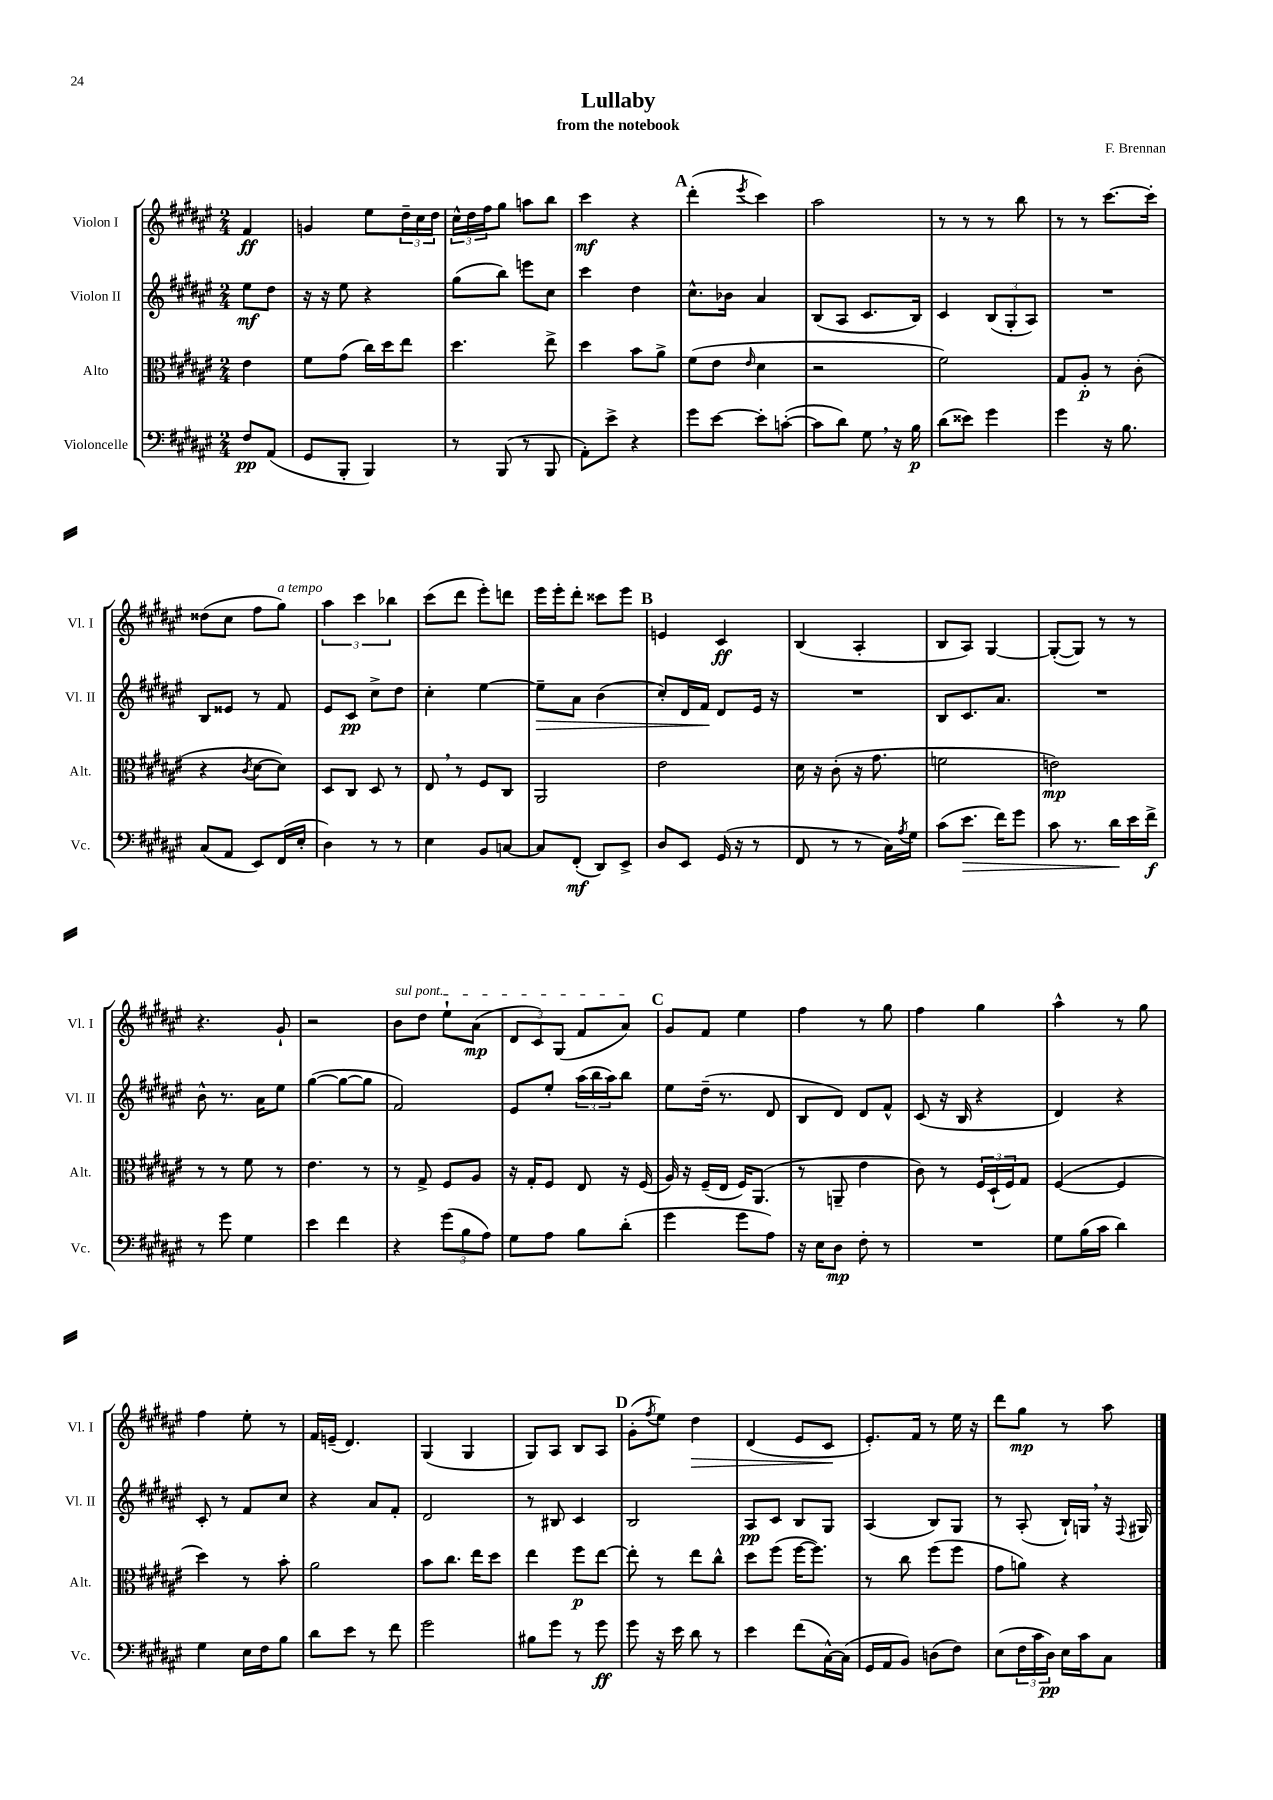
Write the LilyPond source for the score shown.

\header { title = "Lullaby" composer = "F. Brennan" subtitle = "from the notebook" }
<<
\new StaffGroup <<
\new Staff = "s0" \with { instrumentName = "Violon I" shortInstrumentName = "Vl. I" } {
    \clef treble \key fis \major \numericTimeSignature \time 2/4 \partial 4
    fis'4\ff |
    g'4 eis''8 \tuplet 3/2 { dis''16-- cis''16 dis''16 } |
    \tuplet 3/2 { cis''16-^ dis''16 fis''16 } gis''8 a''8 b''8 |
    cis'''4\mf r4 |
    \mark \markup { \bold "A" } dis'''4-.( \acciaccatura { eis'''8 } cis'''4) |
    ais''2 |
    r8 r8 r8 b''8 |
    r8 r8 cis'''8.~ cis'''16-. |
    disis''8( cis''8 fis''8 gis''8^\markup { \italic "a tempo" }) |
    \tuplet 3/2 { ais''4 cis'''4 bes''4 } |
    cis'''8( dis'''8 eis'''8-.) d'''8 |
    eis'''16 eis'''16-. dis'''8-. cisis'''8 eis'''8 |
    \mark \markup { \bold "B" } e'4 cis'4\ff |
    b4( ais4-. |
    b8 ais8) gis4~ |
    gis8~-.( gis8) r8 r8 |
    r4. gis'8-! |
    r2 |
    \once \override TextSpanner.bound-details.left.text = \markup { \italic "sul pont." } b'8\startTextSpan dis''8 eis''8-! ais'8\mp( |
    \tuplet 3/2 { dis'8 cis'8) gis8( } fis'8 ais'8\stopTextSpan) |
    \mark \markup { \bold "C" } gis'8 fis'8 eis''4 |
    fis''4 r8 gis''8 |
    fis''4 gis''4 |
    ais''4-^ r8 gis''8 |
    fis''4 eis''8-. r8 |
    fis'16 e'16--( dis'4.) |
    gis4( gis4 |
    gis8) ais8 b8 ais8 |
    \mark \markup { \bold "D" } gis'8-.( \acciaccatura { fis''8 } eis''8) dis''4\> |
    dis'4( eis'8 cis'8\! |
    eis'8.-.) fis'16 r8 eis''16 r16 |
    dis'''8 gis''8\mp r8 ais''8 \bar "|." |
}
\new Staff = "s1" \with { instrumentName = "Violon II" shortInstrumentName = "Vl. II" } {
    \clef treble \key fis \major \numericTimeSignature \time 2/4 \partial 4
    eis''8\mf dis''8 |
    r16 r16 eis''8 r4 |
    gis''8( b''8) e'''8 cis''8 |
    cis'''4 dis''4 |
    \mark \markup { \bold "A" } cis''8.-^ bes'16 ais'4 |
    b8( ais8 cis'8. b16) |
    cis'4 \tuplet 3/2 { b8( gis8-. ais8) } |
    R2 |
    b8 eisis'8 r8 fis'8 |
    eis'8 cis'8\pp cis''8-> dis''8 |
    cis''4-. eis''4~ |
    eis''8--\> ais'8 b'4( |
    \mark \markup { \bold "B" } cis''8-.) dis'16 fis'16\! dis'8 eis'16 r16 |
    R2 |
    b8 cis'8. ais'8. |
    R2 |
    b'8-^ r8. ais'16 eis''8 |
    gis''4~( gis''8~ gis''8 |
    fis'2) |
    eis'8 eis''8-. \tuplet 3/2 { ais''16( b''16 ais''16) } b''8 |
    \mark \markup { \bold "C" } eis''8 dis''16--( r8. dis'8 |
    b8 dis'8) dis'8 fis'8-^ |
    cis'8( r16 b16 r4 |
    dis'4) r4 |
    cis'8-. r8 fis'8 cis''8 |
    r4 ais'8 fis'8-. |
    dis'2 |
    r8 bis8 cis'4 |
    \mark \markup { \bold "D" } b2 |
    ais8\pp cis'8 b8 gis8 |
    ais4( b8) gis8 |
    r8 ais8-.( b16-!) g16 \breathe r16 \appoggiatura { fis8 } gis16 \bar "|." |
}
\new Staff = "s2" \with { instrumentName = "Alto" shortInstrumentName = "Alt." } {
    \clef alto \key fis \major \numericTimeSignature \time 2/4 \partial 4
    eis'4 |
    fis'8 gis'8( cis''16) dis''16 eis''8 |
    dis''4. eis''8-> |
    dis''4 b'8 ais'8-> |
    \mark \markup { \bold "A" } fis'8( eis'8 \grace { eis'16 } dis'4 |
    r2 |
    fis'2) |
    gis8 ais8-.\p r8 cis'8-.( |
    r4 \acciaccatura { cis'8 } dis'8~ dis'8) |
    dis8 cis8 dis8 r8 |
    eis8 \breathe r8 fis8 cis8 |
    ais,2 |
    \mark \markup { \bold "B" } eis'2 |
    dis'16 r16 cis'8-.( r16 gis'8. |
    f'2 |
    e'2\mp) |
    r8 r8 fis'8 r8 |
    eis'4. r8 |
    r8 gis8-> fis8 ais8 |
    r16 gis16-. fis8 eis8 r16 fis16( |
    \mark \markup { \bold "C" } ais16) r16 fis16--( eis16 fis16) ais,8.( |
    r8 a,8-- eis'4 |
    cis'8) r8 \tuplet 3/2 { fis16 dis16-!( fis16) } gis8 |
    fis4~( fis4 |
    dis''4) r8 b'8-. |
    ais'2 |
    b'8 cis''8. eis''16 dis''8 |
    eis''4 fis''8\p eis''8~ |
    \mark \markup { \bold "D" } eis''8-. r8 eis''8 cis''8-^ |
    dis''8 fis''8( fis''16~ fis''8.) |
    r8 cis''8 fis''8( fis''8 |
    gis'8 a'8) r4 \bar "|." |
}
\new Staff = "s3" \with { instrumentName = "Violoncelle" shortInstrumentName = "Vc." } {
    \clef bass \key fis \major \numericTimeSignature \time 2/4 \partial 4
    fis8\pp ais,8( |
    gis,8 b,,8-. b,,4) |
    r8 b,,8( r8 b,,8 |
    ais,8-.) eis'8-> r4 |
    \mark \markup { \bold "A" } gis'8 eis'8~ eis'8-. c'8~-.( |
    c'8 dis'8) gis8 \breathe r16 b16\p |
    dis'8( eisis'8) gis'4 |
    gis'4 r16 b8. |
    cis8( ais,8 eis,8) fis,16( eis16-. |
    dis4) r8 r8 |
    eis4 b,8 c8~ |
    c8 fis,8-.\mf( dis,8) eis,8-> |
    \mark \markup { \bold "B" } dis8 eis,8 gis,16( r16 r8 |
    fis,8 r8 r8 cis16) \acciaccatura { ais8 } gis16 |
    cis'8( eis'8.\> fis'16) gis'8 |
    cis'8 r8. dis'16\! eis'16 fis'16->\f |
    r8 gis'8 gis4 |
    eis'4 fis'4 |
    r4 \tuplet 3/2 { gis'8( b8 ais8) } |
    gis8 ais8 b8 dis'8-.( |
    \mark \markup { \bold "C" } gis'4 gis'8 ais8) |
    r16 eis16 dis8\mp fis8-. r8 |
    R2 |
    gis8 b16( cis'16 dis'4) |
    gis4 eis16 fis16 b8 |
    dis'8 eis'8 r8 fis'8 |
    gis'2 |
    bis8 gis'8 r8 gis'8\ff |
    \mark \markup { \bold "D" } gis'8 r16 eis'16 dis'8 r8 |
    eis'4 fis'8( cis16~-^) cis16( |
    gis,16 ais,16 b,8) d8( fis8) |
    eis8( \tuplet 3/2 { fis16 cis'16 dis16\pp) } eis16 cis'16 cis8 \bar "|." |
}
>>
>>
\layout { \context { \Score \remove "Bar_number_engraver" } }
